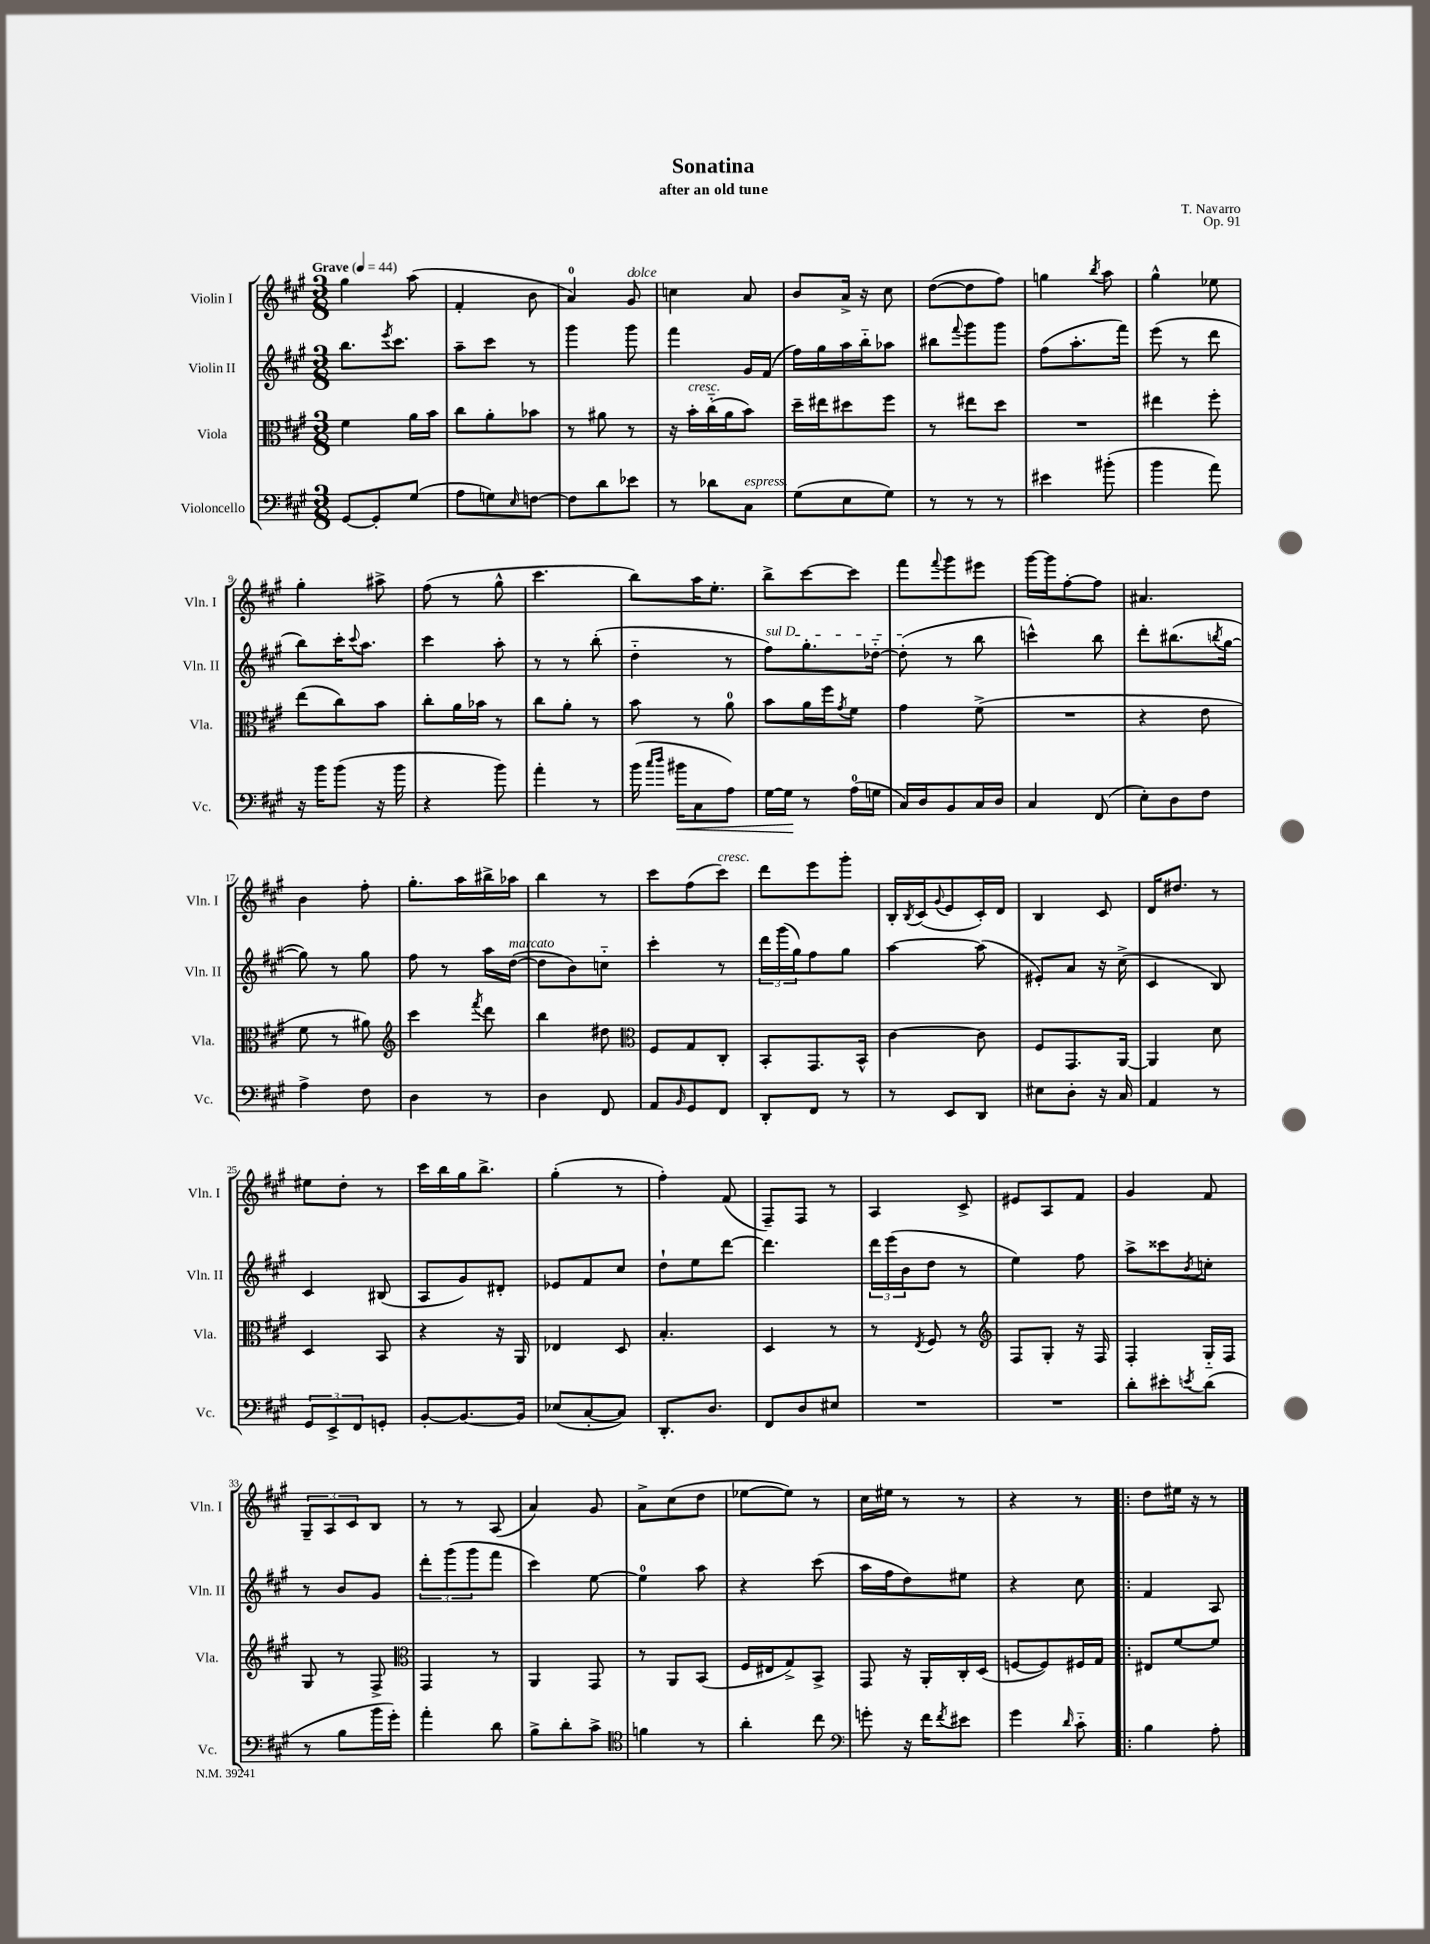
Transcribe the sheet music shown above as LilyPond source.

\header { title = "Sonatina" composer = "T. Navarro" subtitle = "after an old tune" opus = "Op. 91" }
<<
\new StaffGroup <<
\new Staff = "s0" \with { instrumentName = "Violin I" shortInstrumentName = "Vln. I" } {
    \clef treble \key a \major \numericTimeSignature \time 3/8 \tempo "Grave" 4 = 44
    gis''4 a''8( |
    fis'4-. b'8 |
    a'4-0) gis'8^\markup { \italic "dolce" } |
    c''4 a'8 |
    b'8 a'16-> r16 cis''8 |
    d''8~( d''8 fis''8) |
    g''4 \acciaccatura { b''8 } a''8 |
    gis''4-^ ees''8 |
    gis''4-. ais''8-> |
    fis''8( r8 gis''8-^ |
    cis'''4. |
    b''8) a''16 e''8.-. |
    b''8-> cis'''8~ cis'''8 |
    fis'''8 \appoggiatura { fis'''8 } gis'''8 eis'''8 |
    gis'''16~ gis'''16 fis''8~-. fis''8 |
    ais'4. |
    b'4 fis''8-. |
    gis''8.-. a''16 bis''16-> aes''16 |
    b''4 r8 |
    cis'''8 fis''8( cis'''8^\markup { \italic "cresc." }) |
    d'''8 e'''8 gis'''8-. |
    b16-. \acciaccatura { b8 } cis'16( \appoggiatura { gis'8 } e'8 cis'16-.) d'16 |
    b4 cis'8 |
    d'16 dis''8. r8 |
    eis''8 d''8-. r8 |
    cis'''16 b''16 gis''16 b''8.-> |
    gis''4-.( r8 |
    fis''4-.) fis'8( |
    fis8--) fis8 r8 |
    a4 cis'8-> |
    eis'8 a8 fis'8 |
    gis'4 fis'8 |
    \tuplet 3/2 { gis8-- a8 cis'8 } b8 |
    r8 r8 a8( |
    a'4) gis'8 |
    a'8-> cis''8( d''8 |
    ees''8~ ees''8) r8 |
    cis''16 eis''16 r8 r8 |
    r4 r8 |
    \bar ".|:" d''8 eis''16 r16 r8 \bar "|." |
}
\new Staff = "s1" \with { instrumentName = "Violin II" shortInstrumentName = "Vln. II" } {
    \clef treble \key a \major \numericTimeSignature \time 3/8
    b''8. \acciaccatura { e'''8 } cis'''8. |
    a''8-- cis'''8 r8 |
    gis'''4 gis'''8 |
    fis'''4 gis'16 fis'16( |
    fis''16) gis''16 a''16 b''16-_ aes''8 |
    bis''8 \appoggiatura { fis'''8 } gis'''8 gis'''8 |
    fis''8( a''8.-. fis'''16) |
    e'''8( r8 d'''8 |
    b''8) cis'''16-. \appoggiatura { cis'''8 } a''8. |
    cis'''4 a''8-. |
    r8 r8 b''8-.( |
    d''4-_ r8 |
    \once \override TextSpanner.bound-details.left.text = \markup { \italic "sul D" } fis''8\startTextSpan) gis''8.-. des''16~-_ |
    des''8-.\stopTextSpan( r8 b''8 |
    c'''4-^) b''8 |
    d'''8-. bis''8.( \acciaccatura { b''8 } gis''16~ |
    gis''8) r8 gis''8 |
    fis''8 r8 a''16 d''16~^\markup { \italic "marcato" }( |
    d''8 b'8) c''8-_ |
    cis'''4-. r8 |
    \tuplet 3/2 { d'''16 gis'''16( gis''16) } fis''8 gis''8 |
    a''4~ a''8( |
    eis'8-.) a'8 r16 cis''16->( |
    cis'4 b8) |
    cis'4 bis8( |
    a8 gis'8) dis'8-. |
    ees'8 fis'8 cis''8 |
    d''8-! e''8 d'''8~ |
    d'''4. |
    \tuplet 3/2 { d'''16 e'''16( b'16 } d''8 r8 |
    e''4) fis''8 |
    a''8-> cisis'''8 \acciaccatura { b'8 } c''8-. |
    r8 b'8 gis'8 |
    \tuplet 3/2 { d'''8-. gis'''8( gis'''8 } fis'''8 |
    cis'''4) e''8~ |
    e''4-0 a''8 |
    r4 cis'''8( |
    a''16 fis''16 d''8) eis''8 |
    r4 cis''8 |
    \bar ".|:" fis'4 a8 \bar "|." |
}
\new Staff = "s2" \with { instrumentName = "Viola" shortInstrumentName = "Vla." } {
    \clef alto \key a \major \numericTimeSignature \time 3/8
    fis'4 a'16 b'16 |
    cis''8 a'8-. bes'8 |
    r8 ais'8 r8 |
    r16 b'16-.^\markup { \italic "cresc." } cis''16-_( a'16 b'8) |
    d''16-- eis''16 dis''8 fis''8 |
    r8 eis''8 d''8 |
    R4. |
    eis''4 fis''8-. |
    e''8( cis''8) b'8 |
    cis''8-. a'16 bes'16 r8 |
    cis''8 a'8-. r8 |
    b'8 r8 a'8-0 |
    b'8 a'16 fis''16 \acciaccatura { gis'8 } fis'8 |
    gis'4 fis'8->( |
    R4. |
    r4 e'8 |
    fis'8 r8 ais'8) |
    \clef treble cis'''4 \acciaccatura { fis'''8 } d'''8 |
    b''4 dis''8 |
    \clef alto fis8 gis8 cis8-. |
    b,8-. gis,8. b,16-^ |
    cis'4~ cis'8 |
    fis8 gis,8. a,16~ |
    a,4 d'8 |
    d4 b,8 |
    r4 r16 a,16 |
    ees4 d8 |
    b4.-. |
    d4 r8 |
    r8 \acciaccatura { e8 } fis8 r8 |
    \clef treble fis8 gis8-. r16 fis16 |
    fis4-. gis16-_ fis16 |
    gis8 r8 fis8-> |
    \clef alto gis,4 r8 |
    a,4 gis,8 |
    r8 a,8 b,8( |
    fis16 eis16 gis8->) b,8-> |
    gis,8 r16 a,16-. cis16-. d16( |
    f8~ f8) fis16 gis16 |
    \bar ".|:" eis8 fis'8~ fis'8 \bar "|." |
}
\new Staff = "s3" \with { instrumentName = "Violoncello" shortInstrumentName = "Vc." } {
    \clef bass \key a \major \numericTimeSignature \time 3/8
    gis,8~ gis,8-. gis8( |
    a8 g8) \grace { e16 } f8~ |
    f8 d'8 ees'8 |
    r8 des'8 cis8^\markup { \italic "espress." } |
    gis8( e8 gis8) |
    r8 r8 r8 |
    eis'4 bis'8-.( |
    b'4 a'8) |
    r16 b'16 b'8( r16 b'16 |
    r4 b'8) |
    a'4-. r8 |
    b'16( \grace { cis''16 d''16 } bis'16\< cis8 a8) |
    gis16~ gis16\! r8 a16-0( g16 |
    cis16) d16 b,8 cis16 d16 |
    cis4 fis,8( |
    e8-.) d8 fis8 |
    a4-> fis8 |
    d4 r8 |
    d4 fis,8 |
    a,8 \grace { b,16 } gis,8 fis,8 |
    d,8-. fis,8 r8 |
    r8 e,8 d,8 |
    eis8 d8-. r16 cis16 |
    a,4 r8 |
    \tuplet 3/2 { gis,8 e,8-> fis,8 } g,8-. |
    b,8~-. b,8.~ b,16 |
    ees8( cis8~-. cis8) |
    d,8.-. d8. |
    fis,8 d8 eis8 |
    R4. |
    R4. |
    d'8-. eis'8-. \acciaccatura { e'8 } d'8( |
    r8 b8 b'16 gis'16-.) |
    a'4-. d'8 |
    b8-> d'8-. cis'8-> |
    \clef tenor f'4 r8 |
    a'4-. cis''8 |
    \clef bass g'8-. r16 fis'16 \acciaccatura { fis'8 } eis'8 |
    gis'4 \grace { d'16 } cis'8-_ |
    \bar ".|:" b4 a8-. \bar "|." |
}
>>
>>
